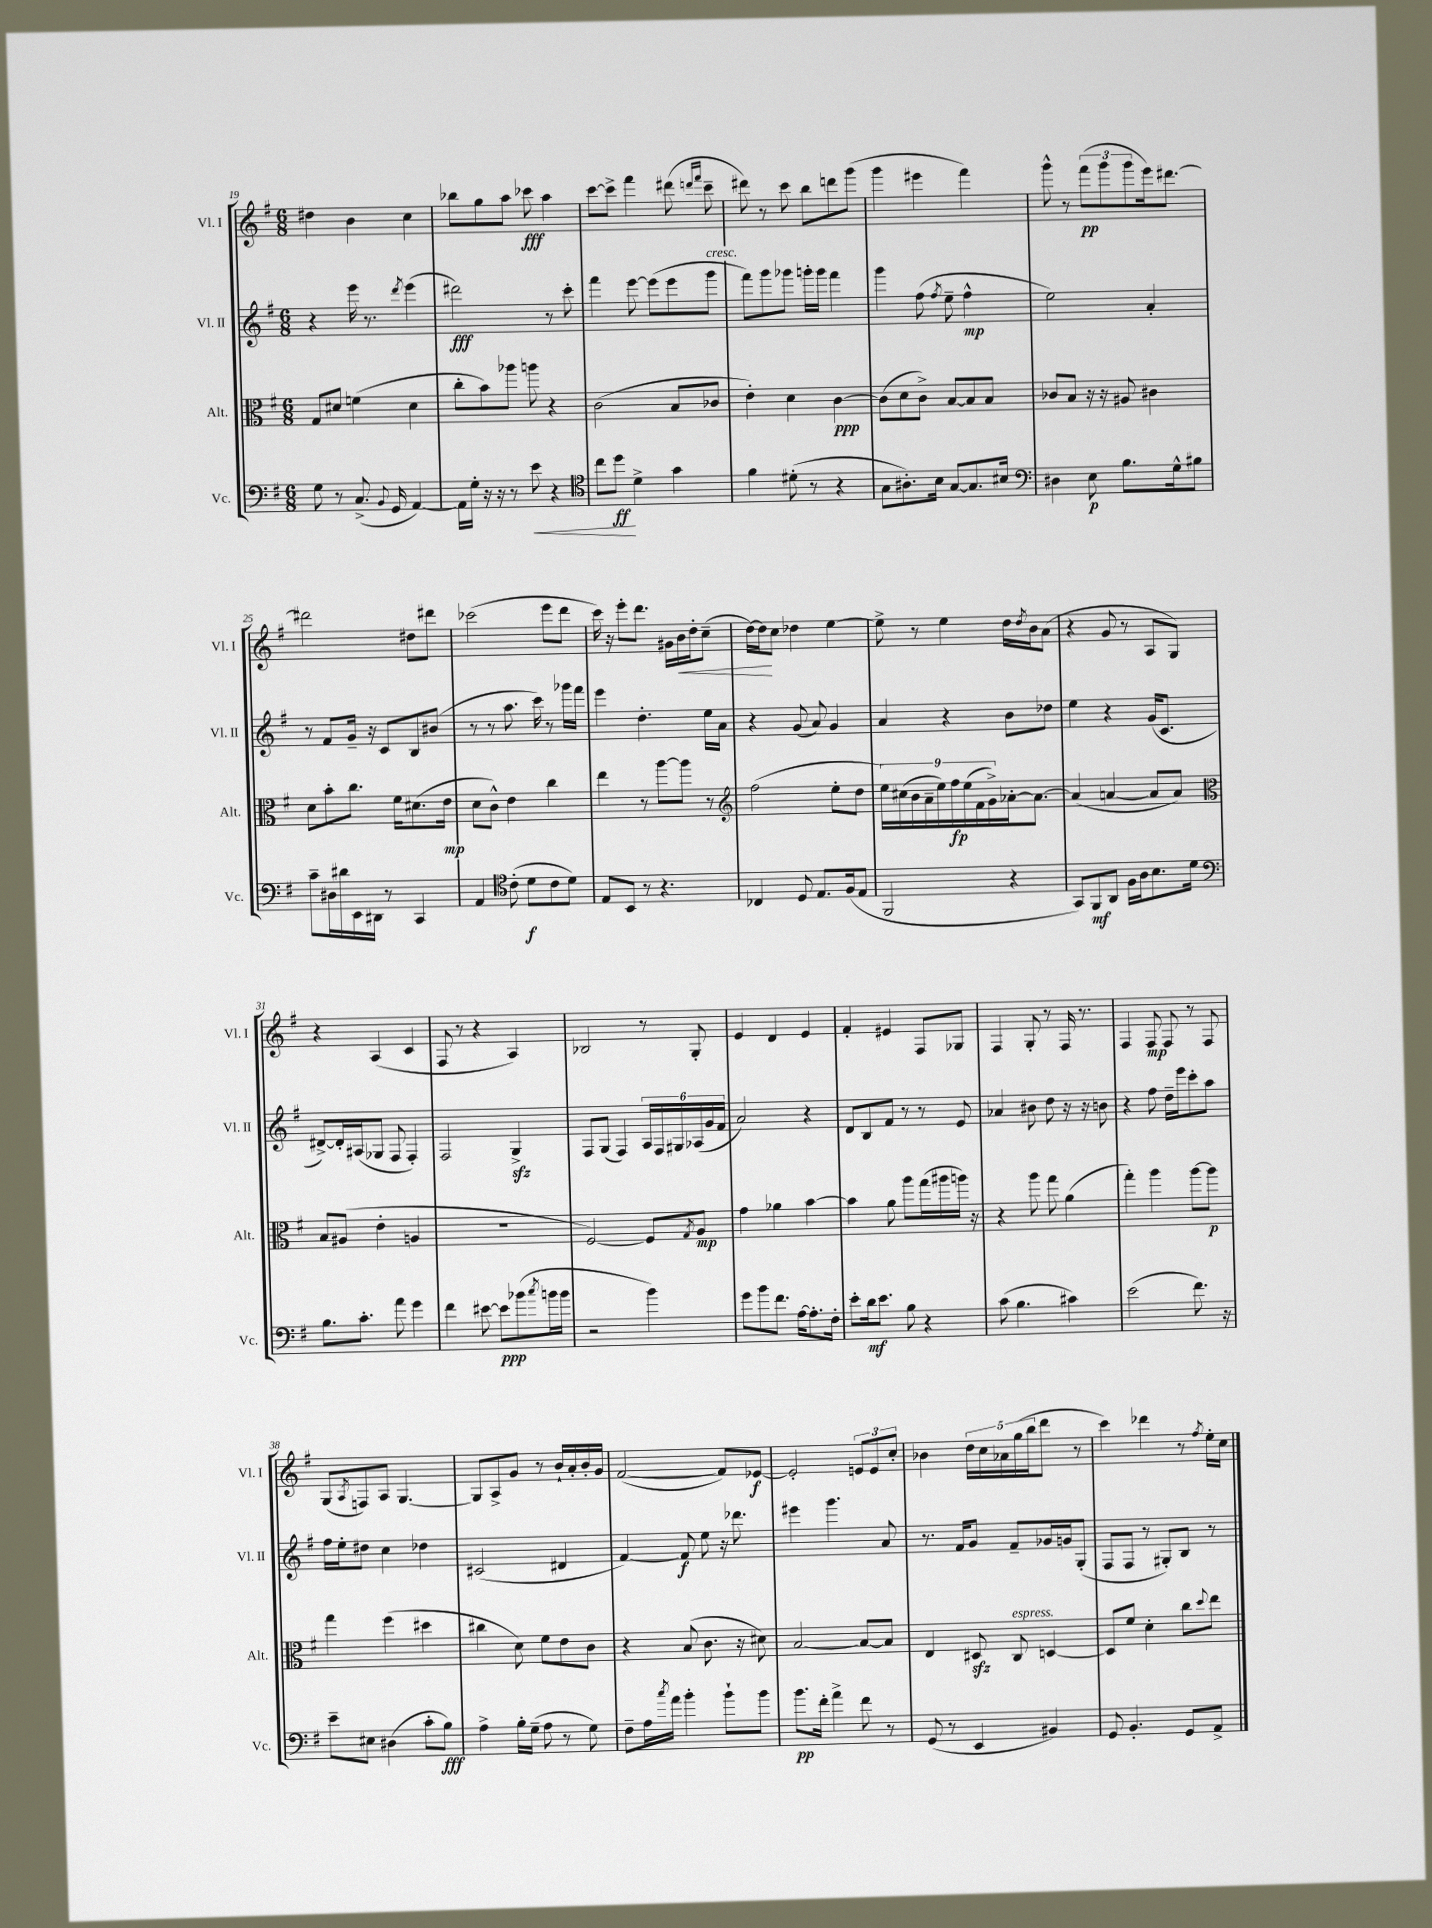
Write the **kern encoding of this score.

**kern	**kern	**kern	**kern
*staff4	*staff3	*staff2	*staff1
*clefF4	*clefC3	*clefG2	*clefG2
*k[f#]	*k[f#]	*k[f#]	*k[f#]
*M6/8	*M6/8	*M6/8	*M6/8
8G\	8G/L	4r	4dd#\
8r	8d#/J	.	.
(8.C^/	(4f\	16eee\	4b\
.	.	8.r	.
8qqBB/	.	.	.
16GG/	.	.	.
.	.	8qddd/	.
[4AA/)	4d#\	(4eee\	4cc\
=	=	=	=
16AA\]LL	8cc'\L	2ddd#\)	8bb-\L
16G'\JJ	.	.	.
16r	8b\)	.	8gg\
16r	.	.	.
8r	8aa-\J	.	8aa\J
8e\	8aa\	.	8ccc-\
4r	4r	8r	4aa\
.	.	8ccc'\	.
=	=	=	=
*clefC4	*	*	*
8cc\L	(2c\	4fff#\	[8ccc\L
8dd\J	.	.	8ccc^\]J
4d^\	.	[8eee\	4fff#\
.	.	(8eee\]L	.
4g\	8B/L	8eee\	(8ddd#\
.	.	.	16qqddd/LL
.	.	.	16qqfff#/JJ
.	8c-/J	8ggg\J	8ccc~\
=	=	=	=
4f#\	4e'\)	8fff#\L)	8ddd#\)
.	.	8ggg\	8r
(8d#'\	4d\	8ggg-\J	8ccc\
8r	.	16ggg'\LL	8bb\L
.	.	16ggg\JJ	.
4r	[4c\	4fff#\	8ddd\
.	.	.	(8ggg\J
=	=	=	=
8G\L	(8c\]L	4ggg\	4ggg\
8.A#'\)	8d\	.	.
.	8c^\J)	(8ff#\	4eee#\
16B\Jk	.	.	.
.	.	8qff#/	.
[8G/L	[8B/L	8ee~\	.
8.G/]	8B/]	4ff#^^\	4fff#\)
.	8B/J	.	.
16B#/Jk	.	.	.
=	=	=	=
*clefF4	*	*	*
4D#\	8c-/L	2ee\)	8ggg^^\
.	8B/J	.	8r
8E\	16r	.	(12fff#\L
.	16r	.	.
.	.	.	12ggg\
8.B\L	8A#/	.	.
.	.	.	12ggg\
.	4c#\	4a'/	16eee\k)
16G^^\k	.	.	[8.ddd#\J
8B#\J	.	.	.
=	=	=	=
8c~\L	8d\L	8r	2ddd#\]
16D#\L	8b'\	8f#/L	.
16d#\	.	.	.
16EE\	8.cc\J	16g~/Jk	.
16DD#\JJ	.	16r	.
8r	.	8c/L	.
.	16f#\LK	.	.
4CC/	(8.d#\	8B/	8dd#\L
.	.	(8b#/J	8ddd#\J
.	16e\Jk	.	.
=	=	=	=
4AA/	8d\L	8r	(2ccc-\
.	8c^^\J)	8r	.
*clefC4	*	*	*
(8c'\	4e\	8.aa\	.
8d\L	.	.	.
.	.	16ccc\)	.
8c\	4cc\	8r	8eee\L
8d\J)	.	16ggg-\LL	8ddd\J
.	.	16fff#\JJ	.
=	=	=	=
8E/L	4ee\	4eee\	16ccc\)
.	.	.	16r
8BB/J	.	.	8eee'\L
8r	8r	4.dd'\	8.ddd\J
4.r	[8aa\L	.	.
.	.	.	16g#\LL
.	8aa\]J	.	16b\
.	.	.	16dd'\J
.	8r	16ee\LL	(8cc~\J
.	.	16a\JJ	.
=	=	=	=
*	*clefG2	*	*
4C-/	(2ff#\	4r	[16dd\LL)
.	.	.	16dd\]J
.	.	.	8cc\J
8D/	.	(8g/	4dd-\
8.E/L	.	8a/)	.
.	8ee'\L	4g/	[4ee\
(16F#/k	.	.	.
8E/J	8dd\J	.	.
=	=	=	=
2FF#/	18ee\LL)	4a/	8ee^\]
.	(18cc#\	.	.
.	18b\	.	.
.	.	.	8r
.	18a~\	.	.
.	18ee\)	.	.
.	.	4r	4ee\
.	18ff#\	.	.
.	(18ee\	.	.
.	18f#\	.	.
.	18g^\)	.	.
4r	[16a-'\J	8b\L	16dd\LL
.	.	.	8qdd/
.	8.a-\_J	.	16b\J
.	.	8dd-\J	(8a\J
=	=	=	=
8GG/L)	(4a-/]	4ee\	4r
8FF#/	.	.	.
8AA/J	[4a/	4r	8g/
16F#\LL	.	.	8r
16A\J	.	.	.
8.B\	8a/]L	(16g/LK	8A/L
.	.	8.c/J	.
.	8a/J)	.	8G/J)
16d\Jk	.	.	.
=	=	=	=
*clefF4	*clefC3	*	*
8.B\L	8B/L	[8d#^/L)	4r
.	(8A#/J	16d#'/]L	.
8.c'\J	.	(16A#/J	.
.	4e'\	8G-/J	(4A/
8a\	.	8F#/	.
4g\	4A/	4F#'/)	4c/
=	=	=	=
4f#\	2.r	2F#/	8F#/
.	.	.	8r
[8e#\	.	.	4r
8e#\]L	.	.	.
(8b-\	.	4G^/	4A/)
8qcc/	.	.	.
16b\L	.	.	.
16b\JJ	.	.	.
=	=	=	=
2r	[2F#/)	8F#/L	2B-/
.	.	(8G/J	.
.	.	4F#/)	.
4b\)	8F#/]L	24A/LL	8r
.	.	24F#/	.
.	.	24G#/	.
.	8qG/	.	.
.	8A/J	(24A-/	8G'/
.	.	24g/	.
.	.	24f#/JJ	.
=	=	=	=
8g\L	4g\	2a/)	4e/
8b\	.	.	.
8.f#\J	4a-\	.	4d/
[16A\LK	.	.	.
8.A'\]	[4b\	4r	4e/
16F#'\Jk	.	.	.
=	=	=	=
8e'\L	4b\]	8d/L	4f#'/
16d\k	.	8B/	.
8.e\J	.	.	.
.	8a\	8f#/J	4e#/
8B\	8aa\L	8r	.
4r	(16gg\L	8r	8F#/L
.	16aa#\	.	.
.	16aa\JJ)	8e/	8G-/J
.	16r	.	.
=	=	=	=
(8c\	4r	4a-/	4F#/
4.B\	.	.	.
.	8aa\	8b#\	8G'/
.	8gg\	8dd\	8r
4c#\)	(4a\	16r	16F#/
.	.	16r	8.r
.	.	8b\	.
=	=	=	=
(2e\	4gg'\)	4r	4F#/
.	4aa\	8ff#\	8F#/
.	.	16dd~\LL	8F#/
.	.	16eee\J	.
8.f#\)	[8aa\L	8ccc'\	8r
.	8aa\]J	8aa\J	8F#/
16r	.	.	.
=	=	=	=
8e~\L	4gg\	16ff#\LL	(8G/L
.	.	16ee'\J	.
.	.	.	8qA/
8E#\J	.	8dd#\J	8F/)
(4D#\	(4ff#\	4cc\	8A/J
.	.	.	[4.G/
8c'\L	4dd#\	4dd-\	.
8B\J)	.	.	.
=	=	=	=
4A^\	4cc#\	(2c#/	8G/]L
.	.	.	8A^/
16B'\LL	8d\)	.	8g/J
(16G~\JJ	.	.	.
8A\	8f#\L	.	8r
8r	8e\	4d#/	16b`/LL
.	.	.	16a'/
8G\)	8c\J	.	16b'/
.	.	.	16g/JJ
=	=	=	=
8F#~\L	4r	[4f#/)	([2f#/
16A\L	.	.	.
8qcc/	.	.	.
16a\JJ	.	.	.
4b'\	(8B/	8f#/]	.
.	8.c\	8ee\	.
8b`\L	.	16r	8f#/]L)
.	16r	8.ddd-\	.
8b\J	8d#\)	.	[8e-/J
=	=	=	=
8.b\L	[2B/	4eee#\	2e-'/]
16f#'\Jk	.	.	.
4a^\	.	4.ggg\	.
8f#\	8B/_L	.	12e/L
.	.	.	12e/
8r	8B/]J	8a/	.
.	.	.	12cc'/J
=	=	=	=
(8GG/	4E/	8.r	4b-\
8r	.	.	.
.	.	16f#/LK	.
4EE/	8D#/	8g/J	20dd\LL
.	.	.	20cc\
.	.	.	20a-\
.	8C/	8f#~/L	.
.	.	.	(20gg\
.	.	.	20bb\J
4BB#/)	[4D/	16g-/L	8ddd\J
.	.	16g/J	.
.	.	(8G'/J	8r
=	=	=	=
8GG/	8D/]L	8F#/L	4ccc\)
4.BB'/	8f#/J	8F#/J	.
.	4d'\	8r	4ddd-\
.	.	8G#'/L)	.
8GG/L	8cc\L	8B/J	8r
.	8qqdd/	.	8qff#/
8AA^/J	8ee\J	8r	16ee'\LL
.	.	.	16cc\JJ
==	==	==	==
*-	*-	*-	*-
